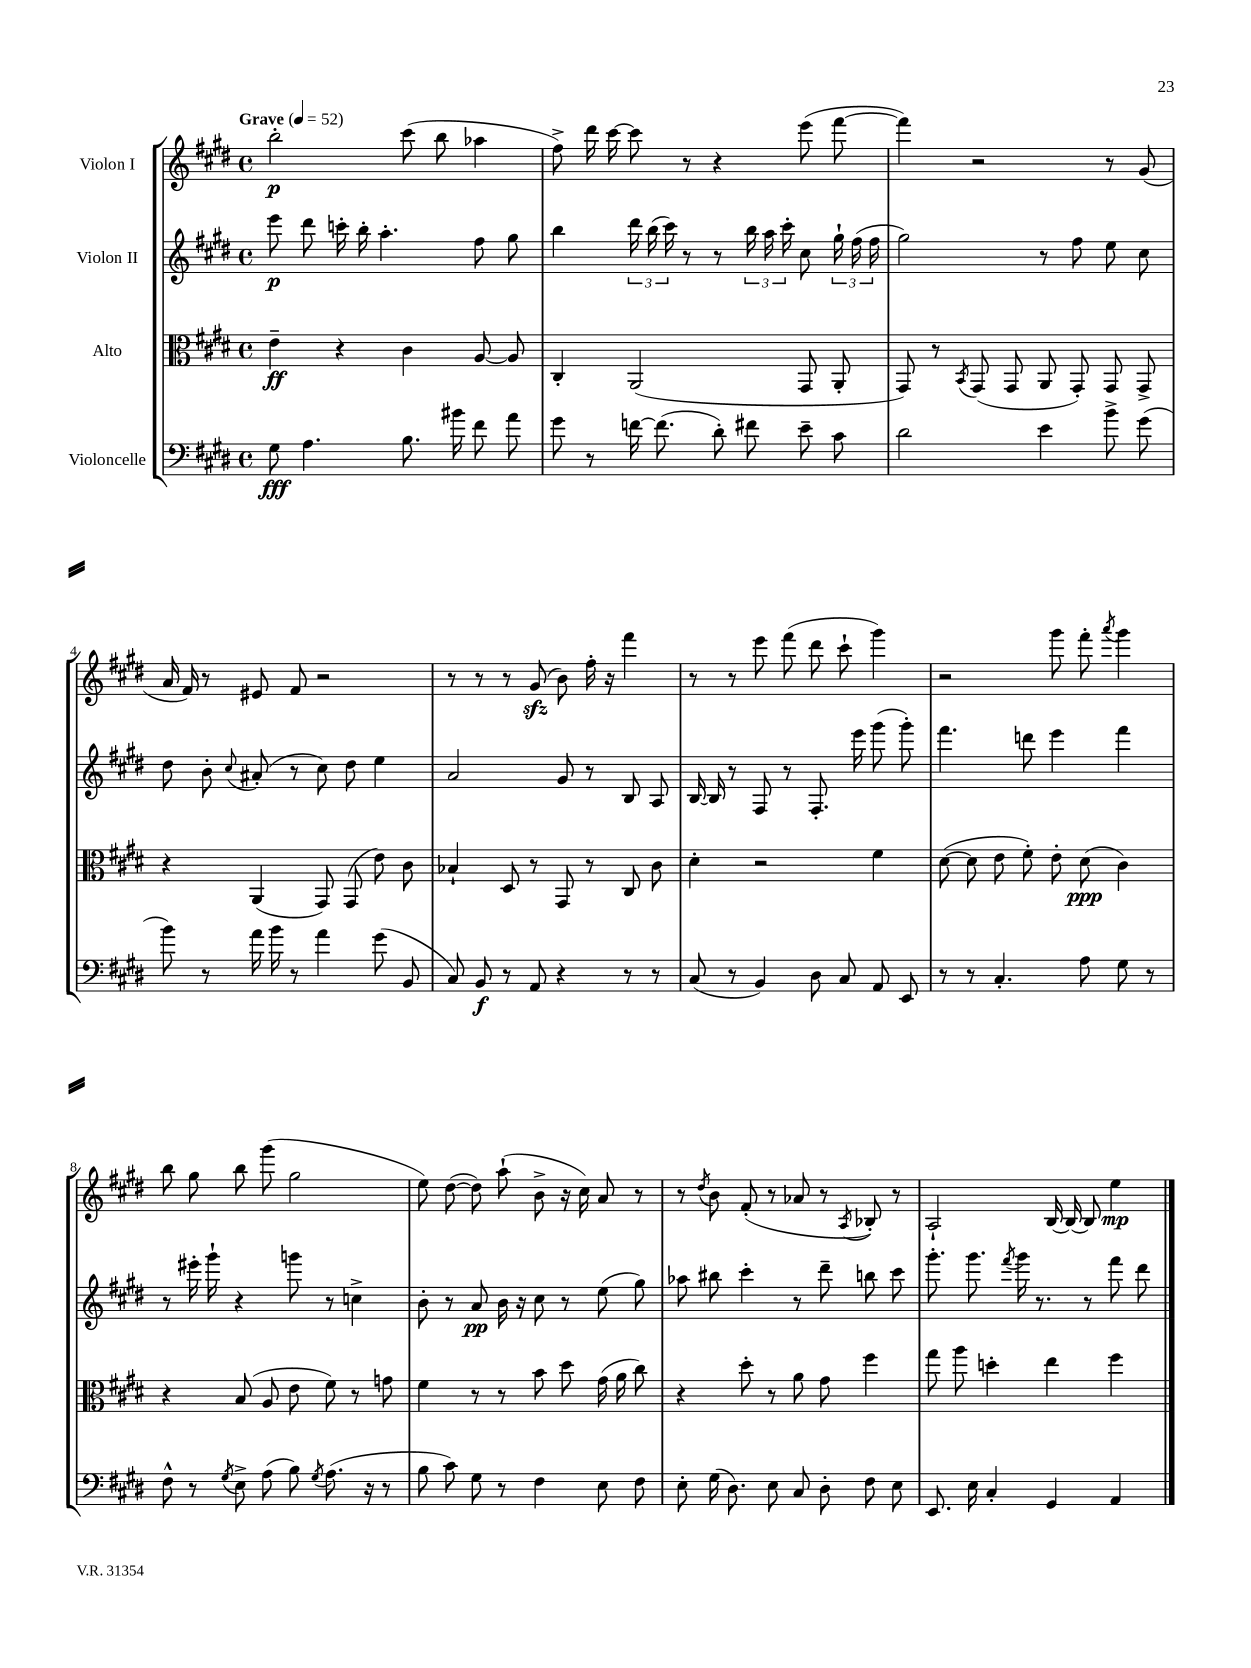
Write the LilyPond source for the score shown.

<<
\new StaffGroup <<
\new Staff = "s0" \with { instrumentName = "Violon I" } {
    \clef treble \key e \major \defaultTimeSignature \time 4/4 \tempo "Grave" 4 = 52
    \autoBeamOff b''2-.\p cis'''8( b''8 aes''4 |
    fis''8->) dis'''16 cis'''16~ cis'''8 r8 r4 e'''8( fis'''8~ |
    fis'''4) r2 r8 gis'8( |
    a'16 fis'16) r8 eis'8 fis'8 r2 |
    r8 r8 r8 gis'8\sfz( b'8) fis''16-. r16 fis'''4 |
    r8 r8 e'''8 fis'''8( dis'''8 cis'''8-! gis'''4) |
    r2 gis'''8 fis'''8-. \acciaccatura { a'''8 } gis'''4 |
    b''8 gis''8 b''8 gis'''8( gis''2 |
    e''8) dis''8~( dis''8) a''8-!( b'8-> r16 cis''16) a'8 r8 |
    r8 \acciaccatura { dis''8 } b'8 fis'8-.( r8 aes'8 r8 \acciaccatura { a8 } bes8-.) r8 |
    a2-! b16~ b16~ b8 e''4\mp \bar "|." |
}
\new Staff = "s1" \with { instrumentName = "Violon II" } {
    \clef treble \key e \major \defaultTimeSignature \time 4/4
    \autoBeamOff e'''8\p dis'''8 c'''16-. b''16-. a''4.-. fis''8 gis''8 |
    b''4 \tuplet 3/2 { dis'''16 b''16( cis'''16) } r8 r8 \tuplet 3/2 { b''16 a''16 cis'''16-. } cis''8 \tuplet 3/2 { gis''16-! fis''16( fis''16 } |
    gis''2) r8 fis''8 e''8 cis''8 |
    dis''8 b'8-. \appoggiatura { cis''8 } ais'8-.( r8 cis''8) dis''8 e''4 |
    a'2 gis'8 r8 b8 a8 |
    b16~ b16 r8 fis8 r8 fis8.-. e'''16 gis'''8( gis'''8-.) |
    fis'''4. d'''8 e'''4 fis'''4 |
    r8 eis'''16-. gis'''16-! r4 g'''8 r8 c''4-> |
    b'8-. r8 a'8\pp b'16 r16 cis''8 r8 e''8( gis''8) |
    aes''8 bis''8 cis'''4-. r8 dis'''8-- b''8 cis'''8 |
    gis'''8.-. gis'''8. \acciaccatura { fis'''8 } gis'''16 r8. r8 fis'''8 dis'''8 \bar "|." |
}
\new Staff = "s2" \with { instrumentName = "Alto" } {
    \clef alto \key e \major \defaultTimeSignature \time 4/4
    \autoBeamOff e'4--\ff r4 cis'4 a8~ a8 |
    cis4-. a,2( gis,8 a,8-. |
    gis,8) r8 \acciaccatura { b,8 } gis,8( gis,8 a,8 gis,8-.) gis,8 gis,8-> |
    r4 a,4( gis,8) gis,8( e'8) cis'8 |
    bes4-! dis8 r8 gis,8 r8 cis8 cis'8 |
    dis'4-. r2 fis'4 |
    dis'8~( dis'8 e'8 fis'8-.) e'8-. dis'8\ppp( cis'4) |
    r4 b8( a8 e'8 fis'8) r8 g'8 |
    fis'4 r8 r8 b'8 dis''8 gis'16( a'16 cis''8) |
    r4 dis''8-. r8 a'8 gis'8 fis''4 |
    gis''8 a''8 d''4-. e''4 fis''4 \bar "|." |
}
\new Staff = "s3" \with { instrumentName = "Violoncelle" } {
    \clef bass \key e \major \defaultTimeSignature \time 4/4
    \autoBeamOff gis8\fff a4. b8. bis'16 fis'8 a'8 |
    gis'8 r8 f'16~ f'8.( dis'8-.) fis'8 e'8-- cis'8 |
    dis'2 e'4 b'8-> gis'8( |
    b'8) r8 a'16 b'16 r8 a'4 gis'8( b,8 |
    cis8) b,8\f r8 a,8 r4 r8 r8 |
    cis8( r8 b,4) dis8 cis8 a,8 e,8 |
    r8 r8 cis4.-. a8 gis8 r8 |
    fis8-^ r8 \acciaccatura { gis8 } e8-> a8( b8) \acciaccatura { gis8 } a8.( r16 r8 |
    b8 cis'8) gis8 r8 fis4 e8 fis8 |
    e8-. gis16( dis8.) e8 cis8 dis8-. fis8 e8 |
    e,8. e16 cis4-. gis,4 a,4 \bar "|." |
}
>>
>>
